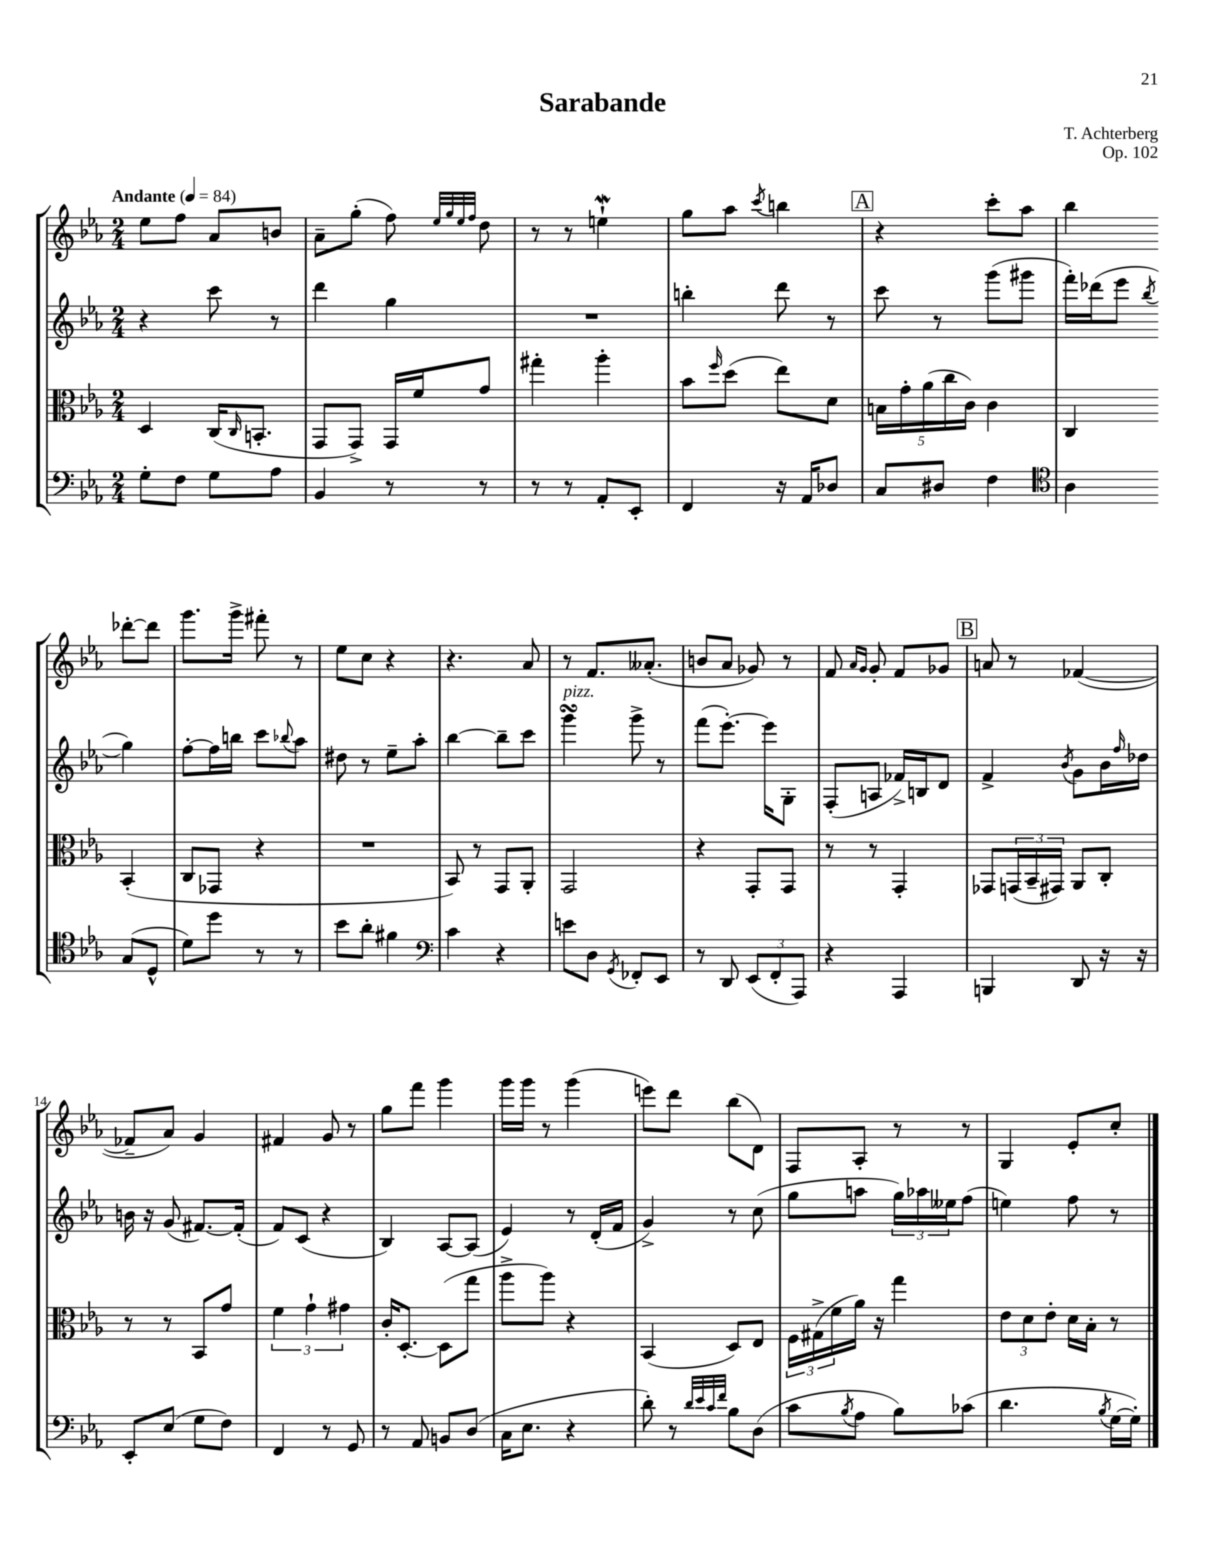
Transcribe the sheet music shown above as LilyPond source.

\header { title = "Sarabande" composer = "T. Achterberg" opus = "Op. 102" }
<<
\new StaffGroup <<
\new Staff = "s0" {
    \clef treble \key ees \major \numericTimeSignature \time 2/4 \tempo "Andante" 4 = 84
    ees''8 f''8 aes'8 b'8 |
    aes'8-- g''8-.( f''8) \grace { ees''32 g''32 ees''32 f''32 } d''8 |
    r8 r8 e''4-!\mordent |
    g''8 aes''8 \acciaccatura { c'''8 } b''4 |
    \mark \markup { \box "A" } r4 c'''8-. aes''8 |
    bes''4 des'''8~-. des'''8 |
    g'''8. g'''16-> fis'''8-. r8 |
    ees''8 c''8 r4 |
    r4. aes'8 |
    r8 f'8. aeses'8.-.( |
    b'8 aes'8 ges'8) r8 |
    f'8 \grace { aes'16 g'16 } g'8-. f'8 ges'8 |
    \mark \markup { \box "B" } a'8 r8 fes'4~( |
    fes'8-- aes'8) g'4 |
    fis'4 g'8 r8 |
    g''8 f'''8 g'''4 |
    g'''16 g'''16 r8 g'''4( |
    e'''8) d'''8 bes''8( d'8) |
    f8 aes8-. r8 r8 |
    g4 ees'8-. c''8-. \bar "|." |
}
\new Staff = "s1" {
    \clef treble \key ees \major \numericTimeSignature \time 2/4
    r4 c'''8 r8 |
    d'''4 g''4 |
    R2 |
    b''4-. d'''8 r8 |
    \mark \markup { \box "A" } c'''8 r8 g'''8( gis'''8 |
    f'''16-.) des'''16( ees'''8 \acciaccatura { bes''8 } g''4) |
    f''8~-. f''16 b''16 c'''8 \appoggiatura { bes''8 } aes''8 |
    dis''8 r8 ees''8-- aes''8-. |
    bes''4~ bes''8-- c'''8 |
    g'''4\turn^\markup { \italic "pizz." } g'''8-> r8 |
    f'''8( ees'''8.~-.) ees'''16 g8-. |
    f8-.( a8 fes'16->) b16 d'8 |
    \mark \markup { \box "B" } f'4-> \acciaccatura { bes'8 } g'8 bes'16 \grace { f''16 } des''16 |
    b'16 r16 g'8( fis'8.~) fis'16-.( |
    f'8) c'8( r4 |
    bes4) aes8~ aes8( |
    ees'4) r8 d'16-.( f'16 |
    g'4->) r8 c''8( |
    g''8 a''8 \tuplet 3/2 { g''16) aes''16 eeses''16 } f''8( |
    e''4) f''8 r8 \bar "|." |
}
\new Staff = "s2" {
    \clef alto \key ees \major \numericTimeSignature \time 2/4
    d4 c16( \grace { c16 } b,8.-. |
    g,8 g,8->) g,16 f'16 g'8 |
    gis''4-. aes''4-. |
    bes'8 \grace { f''16 } d''8( ees''8) d'8 |
    \mark \markup { \box "A" } \tuplet 5/4 { b16 g'16-. aes'16( c''16 c'16) } c'4 |
    c4 bes,4-.( |
    c8 ges,8 r4 |
    R2 |
    bes,8) r8 g,8 aes,8-. |
    g,2 |
    r4 g,8-. g,8 |
    r8 r8 g,4-. |
    \mark \markup { \box "B" } ges,8 \tuplet 3/2 { g,16( bes,16-- gis,16) } aes,8 c8-. |
    r8 r8 bes,8 g'8 |
    \tuplet 3/2 { f'4 g'4-! gis'4 } |
    c'16-. d8.~-. d8( g''8 |
    aes''8-> aes''8) r4 |
    bes,4( d8) ees8 |
    \tuplet 3/2 { f16 gis16->( f'16 } aes'16) r16 g''4 |
    \tuplet 3/2 { ees'8 d'8 ees'8-. } d'16 bes16-. r8 \bar "|." |
}
\new Staff = "s3" {
    \clef bass \key ees \major \numericTimeSignature \time 2/4
    g8-. f8 g8 aes8 |
    bes,4 r8 r8 |
    r8 r8 aes,8-. ees,8-. |
    f,4 r16 aes,16 des8 |
    \mark \markup { \box "A" } c8 dis8 f4 |
    \clef tenor aes4 g8( d8-^ |
    d'8) d''8 r8 r8 |
    bes'8 aes'8-. fis'4 |
    \clef bass c'4 r4 |
    e'8 d8 \acciaccatura { g,8 } fes,8-. ees,8 |
    r8 d,8 \tuplet 3/2 { ees,8( f,8-. aes,,8) } |
    r4 aes,,4 |
    \mark \markup { \box "B" } b,,4 d,8 r16 r16 |
    ees,8-. ees8( g8 f8) |
    f,4 r8 g,8 |
    r8 aes,8 b,8 d8( |
    c16 ees8. r4 |
    d'8-.) r8 \grace { d'32 ees'32 c'32 f'32 } bes8 d8( |
    c'8 \acciaccatura { bes8 } aes8 bes8) ces'8( |
    d'4. \acciaccatura { bes8 } g16~ g16-.) \bar "|." |
}
>>
>>
